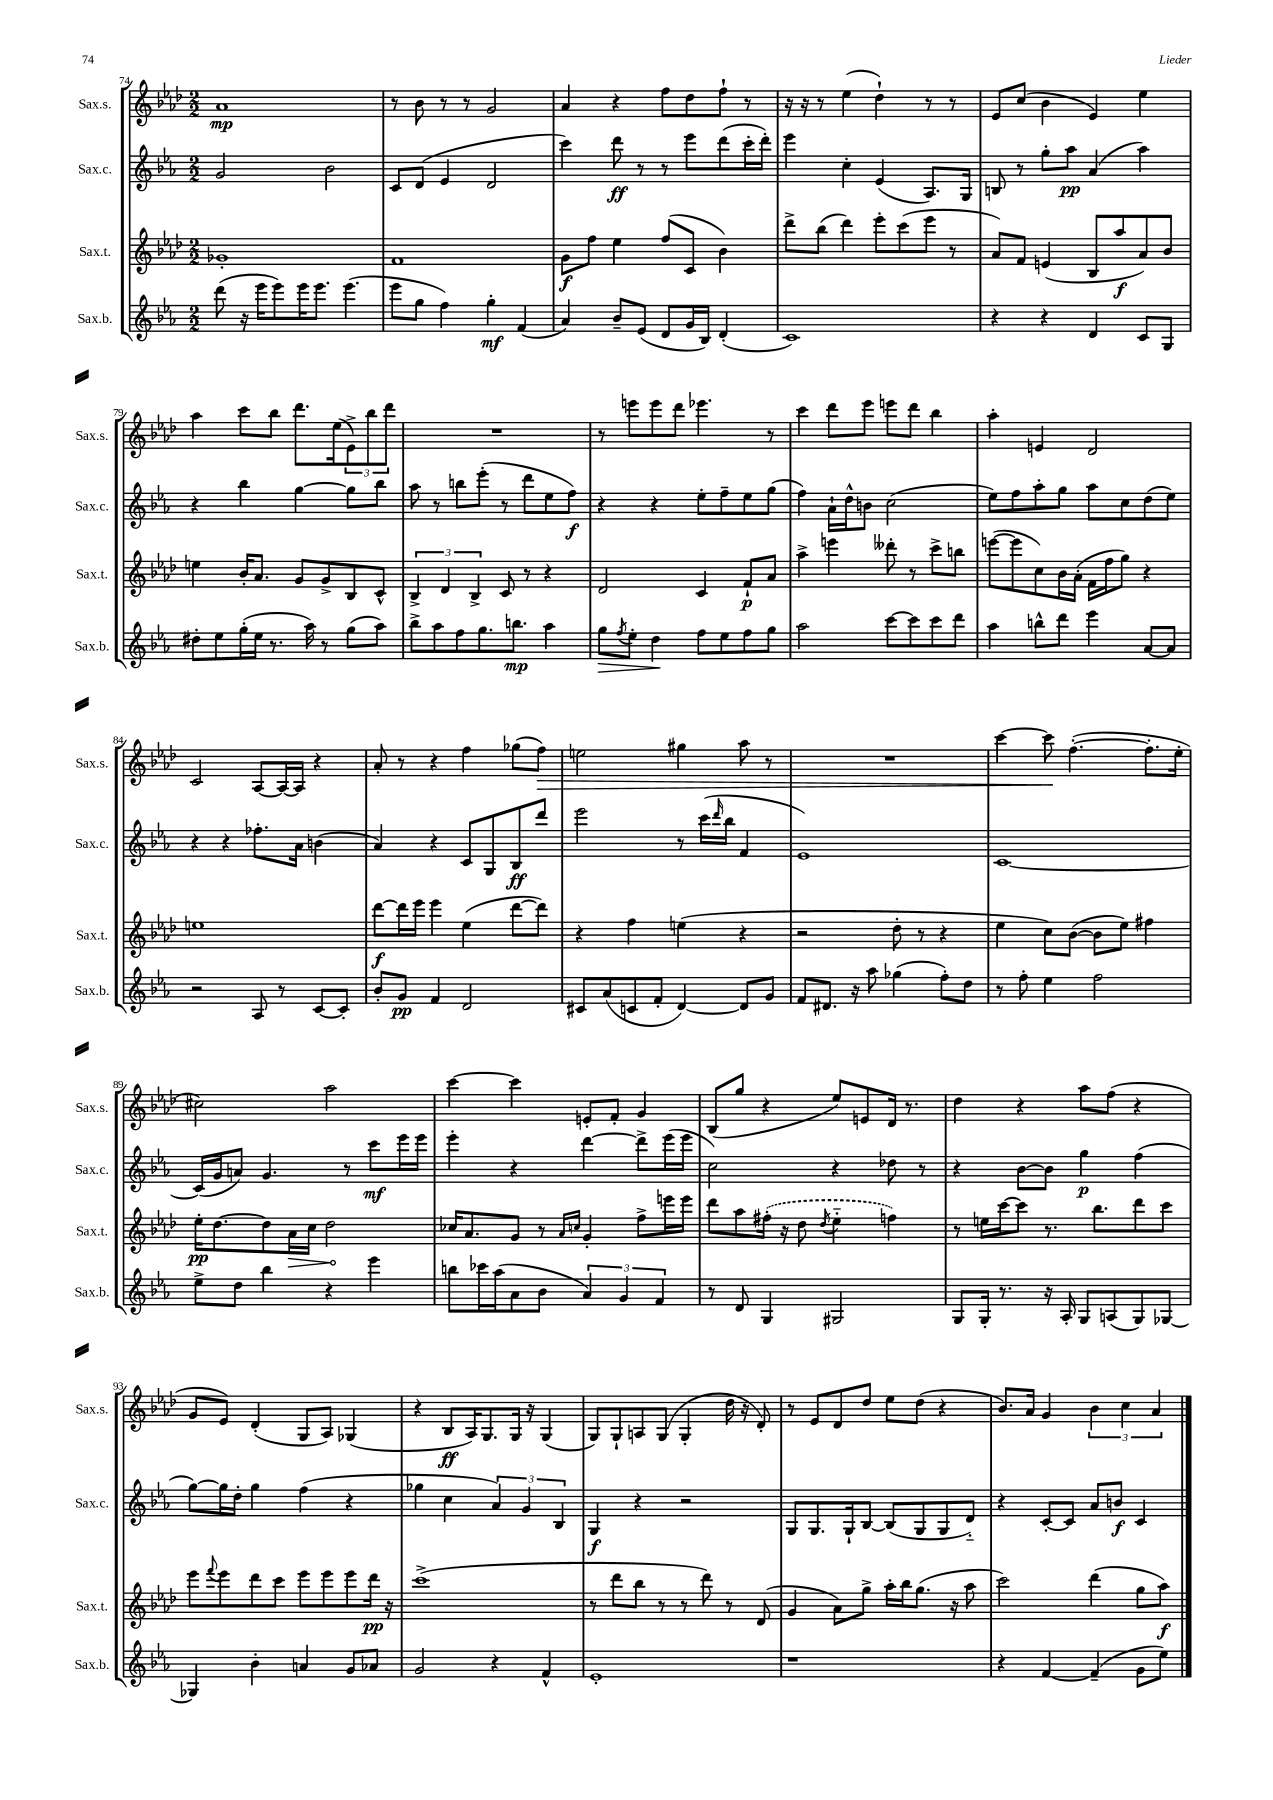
<<
\new StaffGroup <<
\new Staff = "s0" \with { instrumentName = "Sax.s." shortInstrumentName = "Sax.s." } {
    \clef treble \key aes \major \numericTimeSignature \time 2/2
    aes'1\mp |
    r8 bes'8 r8 r8 g'2 |
    aes'4 r4 f''8 des''8 f''8-! r8 |
    r16 r16 r8 ees''4( des''4-!) r8 r8 |
    ees'8 c''8( bes'4 ees'4) ees''4 |
    aes''4 c'''8 bes''8 des'''8. ees''16( \tuplet 3/2 { ees'8->) bes''8 des'''8 } |
    R1 |
    r8 e'''8 e'''8 des'''8 ees'''4. r8 |
    c'''4 des'''8 ees'''8 e'''8 des'''8 bes''4 |
    aes''4-. e'4 des'2 |
    c'2 aes8~ aes16~ aes16 r4 |
    aes'8-. r8 r4 f''4 ges''8( f''8\>) |
    e''2 gis''4 aes''8 r8 |
    R1 |
    c'''4~ c'''8\! f''4.~-.( f''8.-. ees''16-. |
    cis''2) aes''2 |
    c'''4~ c'''4 e'8-. f'8-. g'4 |
    bes8( g''8 r4 ees''8) e'8 des'16 r8. |
    des''4 r4 aes''8 f''8( r4 |
    g'8 ees'8) des'4-.( g8 aes8) ges4( |
    r4 bes8\ff aes16) g8. g16 r16 g4( |
    g8) g8-! a8 g8( g4-. des''16 r16 des'8-.) |
    r8 ees'8 des'8 des''8 ees''8 des''8( r4 |
    bes'8.) aes'16 g'4 \tuplet 3/2 { bes'4 c''4 aes'4 } \bar "|." |
}
\new Staff = "s1" \with { instrumentName = "Sax.c." shortInstrumentName = "Sax.c." } {
    \clef treble \key ees \major \numericTimeSignature \time 2/2
    g'2 bes'2 |
    c'8 d'8( ees'4 d'2 |
    c'''4) d'''8\ff r8 r8 ees'''8 d'''8( c'''16-. d'''16-.) |
    ees'''4 c''4-. ees'4( aes8.) g16 |
    b8 r8 g''8-. aes''8\pp aes'4( aes''4) |
    r4 bes''4 g''4~ g''8 bes''8 |
    aes''8 r8 b''8 ees'''8-.( r8 d'''8 ees''8 f''8\f) |
    r4 r4 ees''8-. f''8-- ees''8 g''8( |
    f''4) aes'16-! d''16-^ b'8 c''2( |
    ees''8) f''8 aes''8-. g''8 aes''8 c''8 d''8( ees''8) |
    r4 r4 fes''8.-. aes'16 b'4( |
    aes'4) r4 c'8 g8 bes8\ff d'''8 |
    ees'''2 r8 c'''16( \grace { d'''16 } bes''16 f'4 |
    ees'1) |
    c'1~ |
    c'16( g'16 a'8) g'4. r8 c'''8\mf ees'''16 ees'''16 |
    ees'''4-. r4 d'''4~ d'''8-> ees'''16( ees'''16 |
    c''2) r4 des''8 r8 |
    r4 bes'8~ bes'8 g''4\p f''4( |
    g''8~) g''16 d''16-. g''4 f''4( r4 |
    ges''4 c''4 \tuplet 3/2 { aes'4) g'4 bes4 } |
    g4\f r4 r2 |
    g8 g8. g16-! bes8~ bes8( g8 g8 d'8-_) |
    r4 c'8~-. c'8 aes'8 b'8\f c'4 \bar "|." |
}
\new Staff = "s2" \with { instrumentName = "Sax.t." shortInstrumentName = "Sax.t." } {
    \clef treble \key aes \major \numericTimeSignature \time 2/2
    ges'1-. |
    f'1 |
    g'8\f f''8 ees''4 f''8( c'8 bes'4) |
    des'''8-> bes''8( des'''4) ees'''8-. c'''8( ees'''8 r8 |
    aes'8) f'8 e'4( bes8 aes''8\f aes'8) bes'8 |
    e''4 bes'16-. aes'8. g'8 g'8-> bes8 c'8-^ |
    \tuplet 3/2 { bes4-> des'4 bes4-> } c'8 r8 r4 |
    des'2 c'4 f'8-!\p aes'8 |
    aes''4-> e'''4 deses'''8-. r8 c'''8-> b''8 |
    e'''8~( e'''8 c''8) bes'16 aes'16-.( f'16 f''16 g''8) r4 |
    e''1 |
    des'''8~\f des'''16 ees'''16 ees'''4 ees''4( des'''8~ des'''8) |
    r4 f''4 e''4( r4 |
    r2 des''8-. r8 r4 |
    ees''4 c''8) bes'8~( bes'8 ees''8) fis''4 |
    ees''16-.\pp des''8.~ des''8 \once \override Hairpin.circled-tip = ##t aes'16\> c''16 des''2\! |
    ces''16 aes'8. g'8 r8 \grace { aes'16 c''16 } g'4-. f''8-> e'''16 e'''16 |
    des'''8 aes''8 \once \slurDashed fis''16-.( r16 des''8 \acciaccatura { des''8 } ees''4-_ f''4) |
    r8 e''16 c'''16~ c'''8 r8. bes''8. des'''8 c'''8 |
    ees'''8 \appoggiatura { f'''8 } ees'''8 des'''8 c'''8 ees'''8 ees'''8 ees'''8 des'''16\pp r16 |
    c'''1->( |
    r8 des'''8 bes''8 r8 r8 des'''8) r8 des'8( |
    g'4 aes'8) g''8-> aes''16-. bes''16 g''8.( r16 aes''8 |
    c'''2) des'''4( g''8 aes''8\f) \bar "|." |
}
\new Staff = "s3" \with { instrumentName = "Sax.b." shortInstrumentName = "Sax.b." } {
    \clef treble \key ees \major \numericTimeSignature \time 2/2
    d'''8( r16 ees'''16 ees'''8) ees'''16 ees'''8. ees'''4.( |
    ees'''8 g''8 f''4) g''4-.\mf f'4( |
    aes'4) bes'8-- ees'8( d'8 g'16 bes16) d'4-.( |
    c'1) |
    r4 r4 d'4 c'8 g8 |
    dis''8-. ees''8 g''16-.( ees''16 r8. aes''16) r8 g''8( aes''8) |
    bes''8-> aes''8 f''8 g''8. b''8.\mp aes''4 |
    g''8\> \acciaccatura { f''8 } ees''8-. d''4\! f''8 ees''8 f''8 g''8 |
    aes''2 c'''8~ c'''8 c'''8 d'''8 |
    aes''4 b''8-^ d'''8 ees'''4 aes'8~ aes'8 |
    r2 aes8 r8 c'8~ c'8-. |
    bes'8-. g'8\pp f'4 d'2 |
    cis'8 aes'8( c'8 f'8-. d'4~) d'8 g'8 |
    f'8 dis'8. r16 aes''8 ges''4( f''8-.) d''8 |
    r8 f''8-. ees''4 f''2 |
    ees''8-> d''8 bes''4 r4 ees'''4 |
    b''8 ces'''16 aes''16( aes'8 bes'8 \tuplet 3/2 { aes'4) g'4 f'4 } |
    r8 d'8 g4 gis2 |
    g8 g16-. r8. r16 aes16-. g8 a8( g8) ges8~ |
    ges4 bes'4-. a'4 g'8 aes'8 |
    g'2 r4 f'4-^ |
    ees'1-. |
    r1 |
    r4 f'4~ f'4--( g'8 ees''8) \bar "|." |
}
>>
>>
\layout { \context { \Score currentBarNumber = #74 } }
